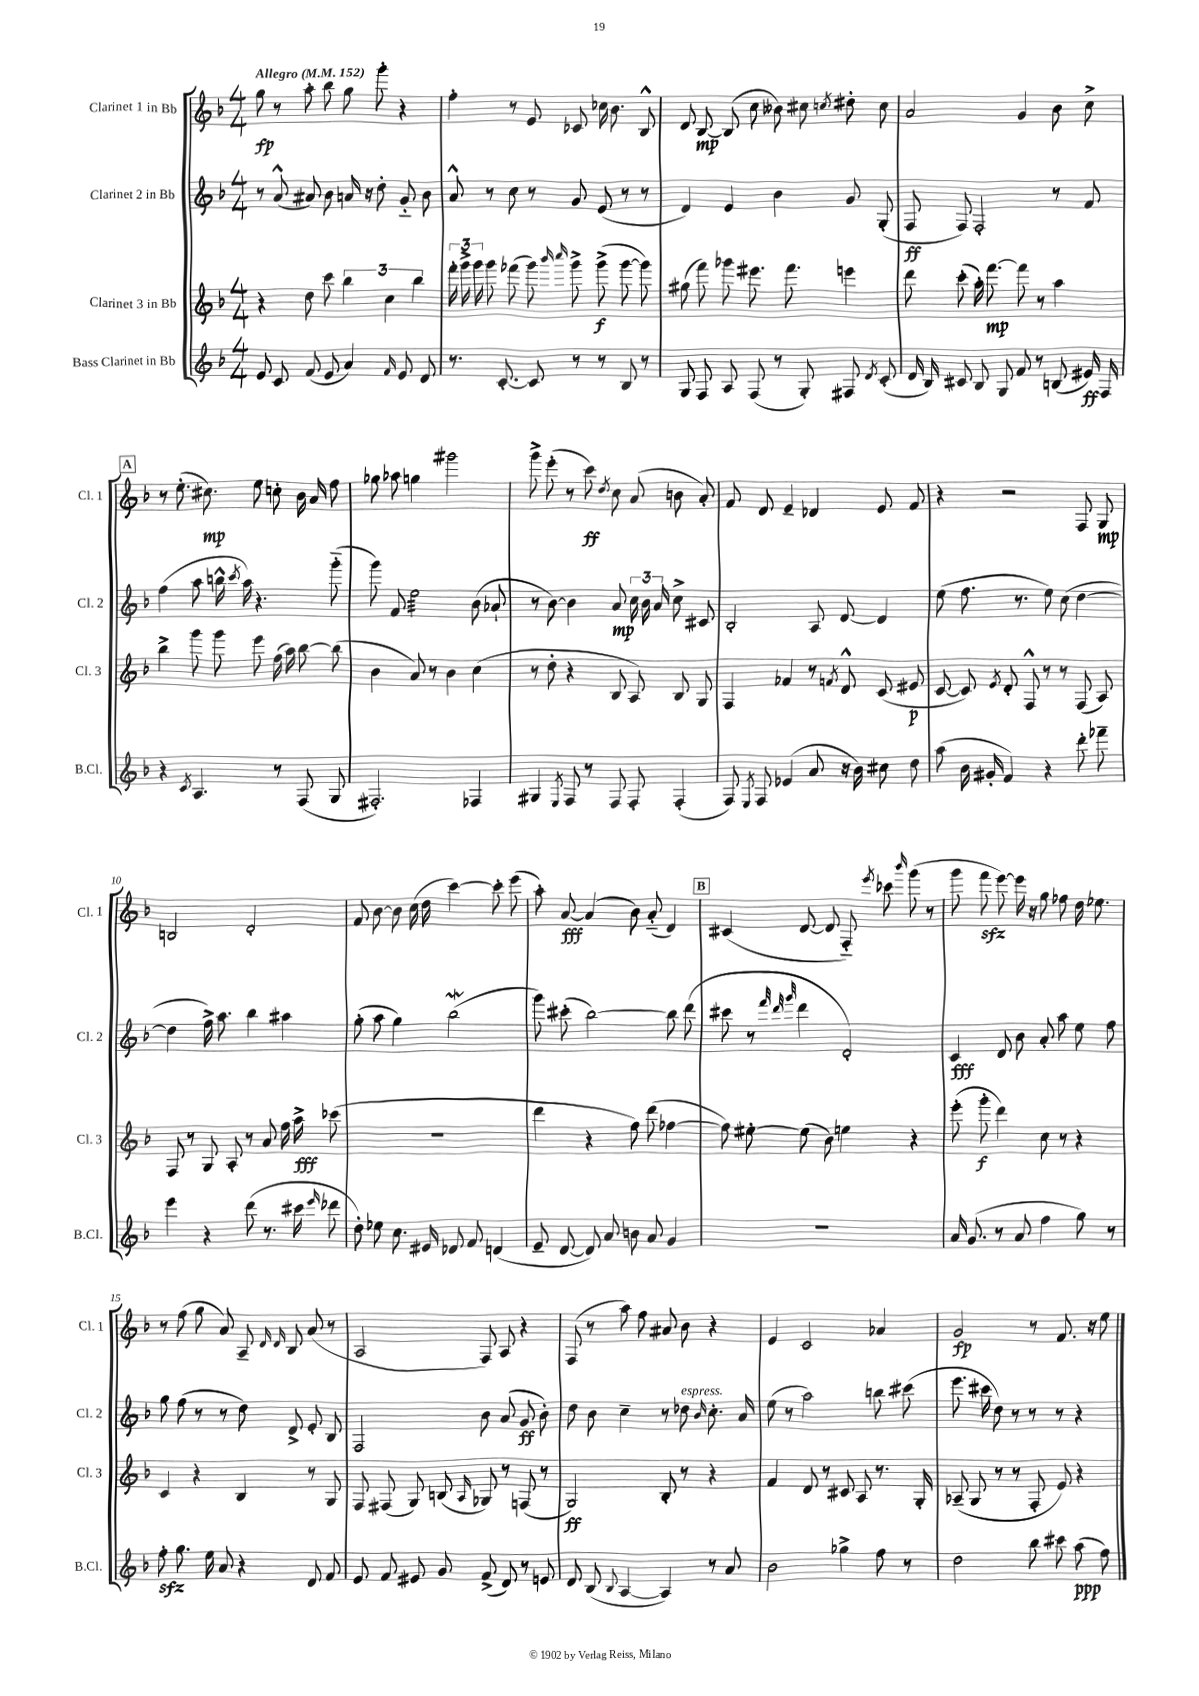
<<
\new StaffGroup <<
\new Staff = "s0" \with { instrumentName = "Clarinet 1 in Bb" shortInstrumentName = "Cl. 1" } {
    \clef treble \key f \major \numericTimeSignature \time 4/4 \tempo "Allegro" 4 = 152
    \autoBeamOff g''8\fp r8 a''8-. bes''8 g''8 g'''8-. r4 |
    f''4-. r8 e'8 ces'8 ces''16 bes'8. bes8-^ |
    d'8 bes8~\mp bes8( c''8 beses'8) cis''8 \acciaccatura { c''8 } dis''8-. c''8 |
    a'2 g'4 bes'8 c''8-> |
    \mark \markup { \box "A" } r8 e''8.-.( cis''8.\mp) e''8 c''8-. bes'16 a'16 f''8 |
    ges''8 aes''8 g''4 gis'''2 |
    g'''8-> e'''8-.( r8 c'''8\ff) \acciaccatura { d''8 } c''8 a'8( b'8 a'8-.) |
    f'8 d'8 e'4-- des'4 e'8 f'8 |
    r4 r2 f8 g8\mp |
    b2 d'2-. |
    f'8 bes'8~ bes'8 c''16( d''16 c'''4~) c'''8-. e'''8( |
    a''8-.) a'8~\fff a'4( bes'8) a'8-_( d'4) |
    \mark \markup { \box "B" } cis'4( d'8~ d'8 f8-_) \acciaccatura { e'''8 } ces'''8 \grace { bes'''16 } g'''8( r8 |
    g'''8 f'''8\sfz e'''8~) e'''16 r16 g''8 fes''8 d''16 ees''8. |
    r8 f''8( g''8 a'8) a8-- \grace { d'16 d'16 } bes8 a'8( r8 |
    a2 f8) a8 r4 |
    f8( r8 a''8) f''8 ais'8 bes'8 r4 |
    e'4 c'2 aes'4 |
    g'2\fp r8 f'8. r16 e''8 \bar "|." |
}
\new Staff = "s1" \with { instrumentName = "Clarinet 2 in Bb" shortInstrumentName = "Cl. 2" } {
    \clef treble \key f \major \numericTimeSignature \time 4/4
    \autoBeamOff r8 a'8-^( ais'8) bes'8 a'16 r16 d''8-. g'8-_ bes'8 |
    a'8-^ r8 c''8 r8 g'8 e'8( r8 r8 |
    d'4) e'4 bes'4 g'8 g8-.( |
    f8\ff f8) f2-. r8 f'8 |
    \mark \markup { \box "A" } f''4( a''8 b''16-^ \acciaccatura { c'''8 } a''16) r4. g'''8-_( |
    g'''8) f'8 e''2:32 bes'8( aes'8-! |
    r8 bes'8~) bes'4 a'8\mp \tuplet 3/2 { c''16 bes'16 a'16 } c''8-> cis'8 |
    bes2-. a8 d'8~ d'4 |
    e''8( f''8. r8. e''8) c''8( d''4~ |
    d''4 f''16->) a''8. bes''4 ais''4 |
    g''8-.( a''8 g''4) bes''2\mordent( |
    g'''8) cis'''8-.( bes''2~) bes''8 d'''8( |
    \mark \markup { \box "B" } cis'''8 r8 \grace { f'''32 d'''32 g'''32 } d'''4 d'2-.) |
    c'4\fff d'8 bes'8 a'8-. a''8 e''8 f''8 |
    g''8 f''8( r8 r8 d''8) d'8-> e'8-. bes8 |
    f2 bes'8 a'8( g'8\ff bes'8-.) |
    d''8 bes'8 c''4-- r8 des''8^\markup { \italic "espress." } \grace { bes'16 } c''8.-. a'16 |
    e''8( r8 a''2) b''8 cis'''8( |
    e'''8. cis'''16 d''8) r8 r8 r8 r4 \bar "|." |
}
\new Staff = "s2" \with { instrumentName = "Clarinet 3 in Bb" shortInstrumentName = "Cl. 3" } {
    \clef treble \key f \major \numericTimeSignature \time 4/4
    \autoBeamOff r4 d''8 c'''8 \tuplet 3/2 { bes''4 c''4 bes''4 } |
    \tuplet 3/2 { f'''16-. g'''16-> g'''16 } g'''8 fes'''8( g'''8) \grace { bes'''16 c''''16 } g'''8-> g'''8->\f( g'''8~ g'''8) |
    gis''8( f'''8) ges'''8 eis'''8. f'''8. e'''4 |
    d'''8 c'''8-.( a''16-.) f'''8.~\mp f'''8 r8 a''4 |
    \mark \markup { \box "A" } bes''4-> g'''8 g'''8 e'''8 f''16( a''16) bes''8~ bes''8( |
    bes'4 a'8) r8 bes'4 c''4( |
    r8 d''8-. r4 bes8 a8) bes8 g8 |
    f4 fes'4 r8 \acciaccatura { f'8 } d'8-^ c'8( eis'8\p |
    c'8~ c'8) \acciaccatura { e'8 } d'8-. f8-^ r8 r8 f8( a8) |
    f8 r8 g8 a8-. r8 a'8 f''16 a''16->\fff ces'''8( |
    R1 |
    d'''4 r4 f''8) d'''8( fes''4~ |
    \mark \markup { \box "B" } fes''8) eis''8~-. eis''8( bes'8) e''4 r4 |
    e'''8-.( g'''8-.\f d'''4) c''8 r8 r4 |
    c'4 r4 bes4 r8 g8 |
    f8 fis8( g8) b8( \grace { a16 } ges8) r8 f8( r8 |
    g2\ff) bes8-. r8 r4 |
    f'4 d'8 r8 cis'8 a8 r8. g16-. |
    aes8--( g8 r8 r8 f8-. e'8) r4 \bar "|." |
}
\new Staff = "s3" \with { instrumentName = "Bass Clarinet in Bb" shortInstrumentName = "B.Cl." } {
    \clef treble \key f \major \numericTimeSignature \time 4/4
    \autoBeamOff e'8 c'8 f'8( e'8 a'4) \grace { f'16 } e'8 d'8 |
    r8. c'8.~-. c'8 r8 r8 bes8 r8 |
    g8 f8 a8 f8( r8 g8-.) fis8 \acciaccatura { d'8 } c'8-.( |
    d'16 bes16) cis'8 bes8 g8 f'8 r8 b8( eis'16\ff) f16 |
    \mark \markup { \box "A" } r4 \acciaccatura { c'8 } a4. r8 f8( g8 |
    fis2.-.) fes4 |
    gis4 \acciaccatura { e8 } f8 r8 f8 f8-. f4-.( |
    f8) \acciaccatura { e8 } f8 ees'4( a'8 r16 bes'16) cis''8 d''8 |
    a''8( bes'16 gis'16-. f'4) r4 d'''8-. fes'''8-- |
    e'''4 r4 d'''8( r8. cis'''16 \grace { e'''16 } des'''8 |
    d''8-.) ees''8 c''8. eis'16 des'8 f'8 d'4( |
    e'8-- d'8~ d'8) a'8 b'8 a'8 g'4 |
    \mark \markup { \box "B" } R1 |
    a'16 g'8.( r8 a'8 f''4 g''8) r8 |
    f''8-.\sfz g''8. e''16 a'8 r4 d'8 f'8 |
    e'8 f'8 eis'8 g'8 f'8->( d'8) r8 e'8 |
    d'8 bes8( \appoggiatura { bes8 } a4~ a4) r8 a'8 |
    bes'2 ges''4-> f''8 r8 |
    d''2 bes''8 cis'''8 a''8\ppp( f''8) \bar "|." |
}
>>
>>
